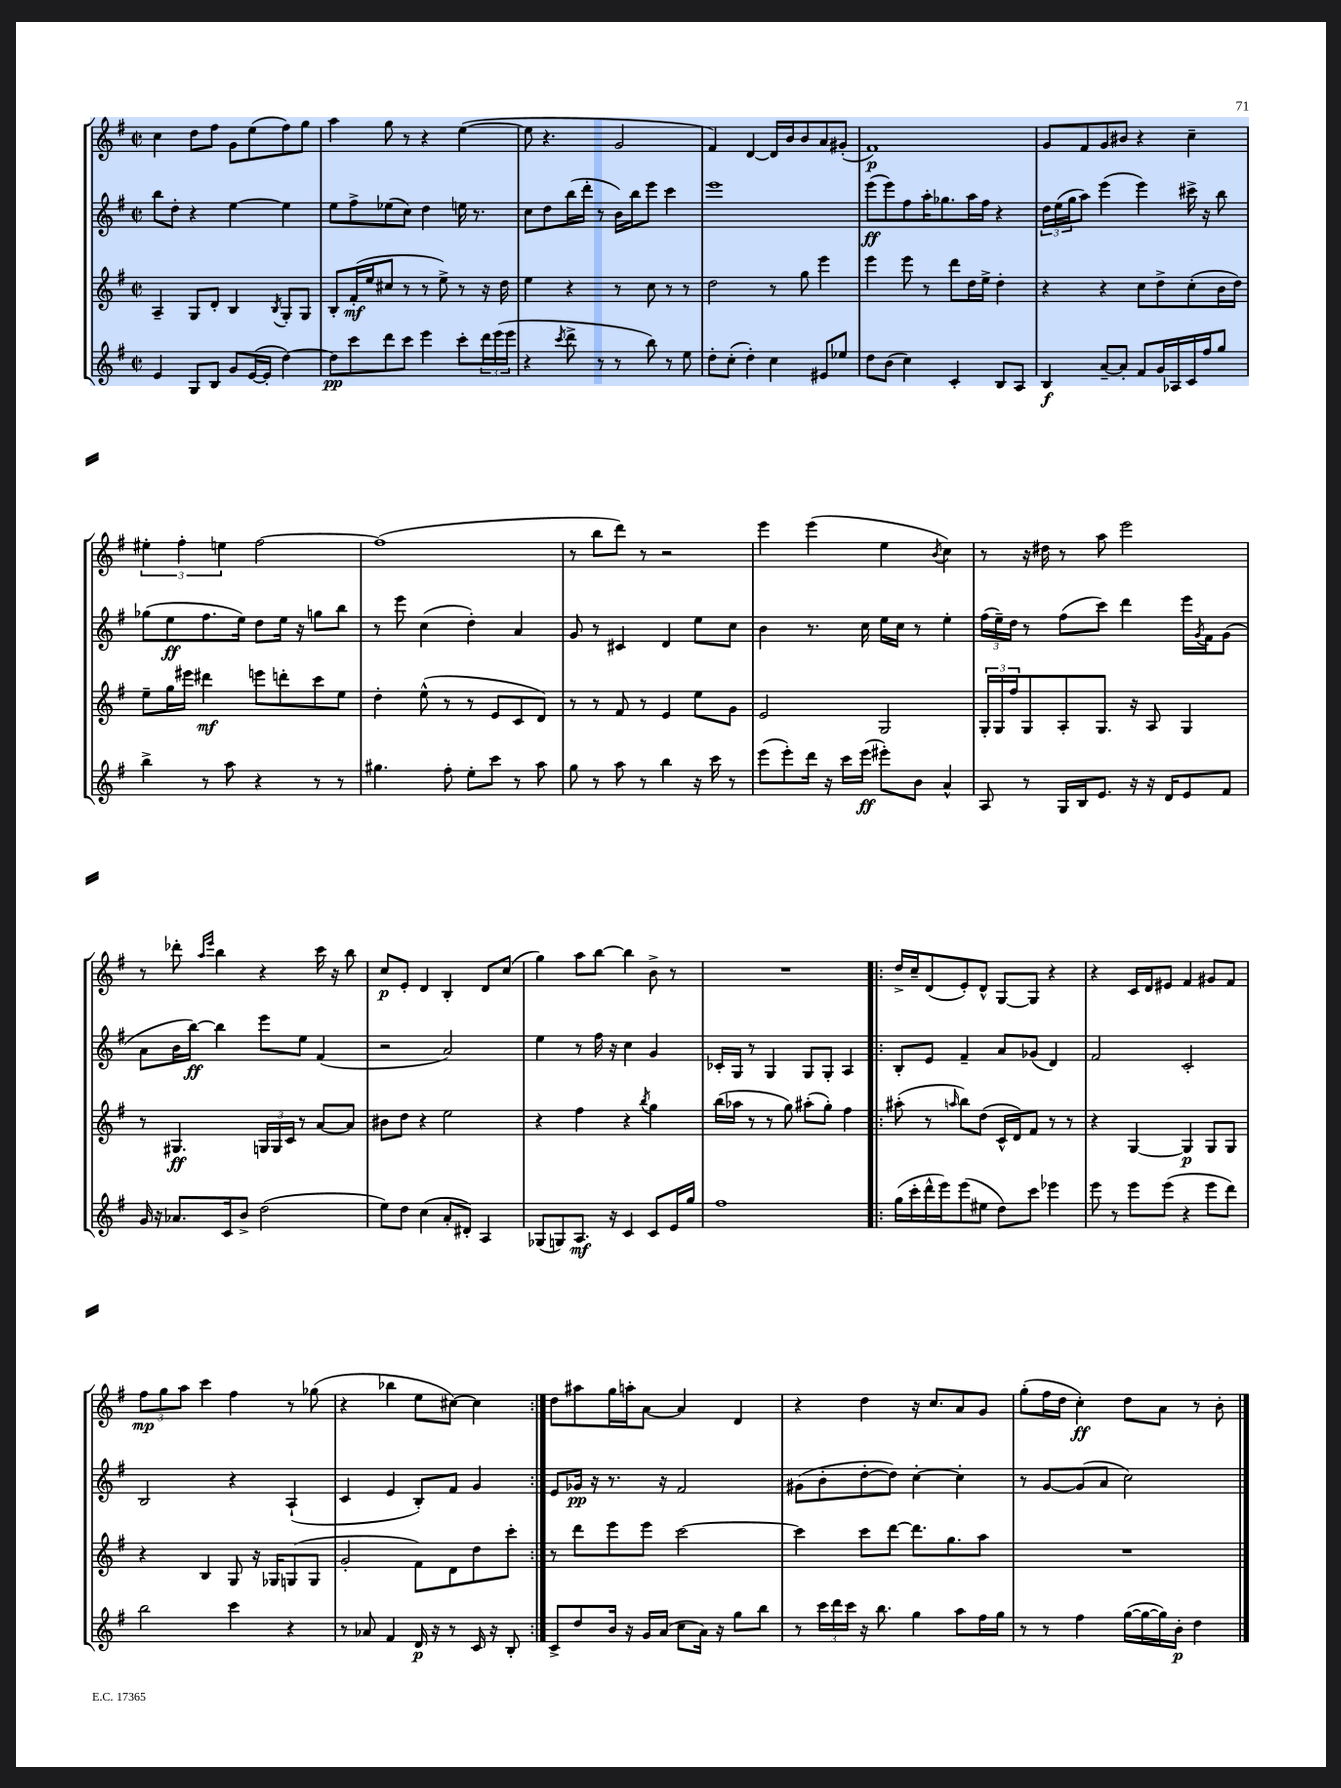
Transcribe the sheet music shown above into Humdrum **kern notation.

**kern	**kern	**kern	**kern
*staff4	*staff3	*staff2	*staff1
*clefG2	*clefG2	*clefG2	*clefG2
*k[f#]	*k[f#]	*k[f#]	*k[f#]
*M2/2	*M2/2	*M2/2	*M2/2
*met(c|)	*met(c|)	*met(c|)	*met(c|)
4e/	4A~/	8bb\L	4cc\
.	.	8dd'\J	.
8G/L	8G/L	4r	8dd\L
8B/J	8d'/J	.	8ff#\J
8g/L	4B/	[4ee\	8g\L
([16e/L	.	.	(8ee\
16e'/]JJ	.	.	.
.	8qB/	.	.
[4dd\)	8G'/L	4ee\]	8ff#\)
.	8G/J	.	8gg\J
=	=	=	=
8dd\]L	8B'/L	8ee\L	4aa\
8ccc\	(16f#'/L	8ff#^\	.
.	16ee/J	.	.
8ddd\	8cc#/J	(8ee-\	8gg\
8ccc\J	8r	8cc\J)	8r
4eee\	8r	4dd\	4r
.	8ee^\)	.	.
8ccc'\L	8r	16ee\	([4ee\
.	.	8.r	.
24ddd\L	16r	.	.
(24eee\	.	.	.
.	16dd\	.	.
24eee\JJ	.	.	.
=	=	=	=
4r	4ee\	8cc\L	8ee\]
.	.	8dd\	4.r
8qccc/	.	.	.
8ddd^\	4r	(16bb\L	.
.	.	16ddd'\JJ	.
8r	.	8r	.
8r	8r	16b\LL)	2g/
.	.	16bb\J	.
8bb\)	8cc\	8eee\J	.
8r	8r	4ccc\	.
8ee\	8r	.	.
=	=	=	=
8dd'\L	2dd\	1eee	4f#/)
(8cc'\J	.	.	.
4dd'\)	.	.	[4d/
4cc\	8r	.	16d/]LL
.	.	.	16b/J
.	8gg\	.	8b/
8e#/L	4eee\	.	8a/
8ee-/J	.	.	(8g#'/J
=	=	=	=
8dd\L	4eee\	(8eee\L	1f#)
(8b\J	.	8eee\)	.
4cc\)	8eee\	8ff#\	.
.	8r	16aa'\K	.
.	.	8.gg-\	.
4c'/	8ddd\L	.	.
.	16dd\L	16aa\L	.
.	16ee^\JJ	16ff#\JJ	.
8B/L	4dd'\	4r	.
8A/J	.	.	.
=	=	=	=
4B/	4r	24dd\LL	8g/L
.	.	(24ee\	.
.	.	24gg\J	.
.	.	8aa\J)	8f#/
[8a~/L	4r	(4eee\	8g/
8a'/]J	.	.	8b#/J
8f#/L	8cc\L	4eee\)	4r
16g/L	8dd^\	.	.
16A-/	.	.	.
16c/	(8cc'\	16ccc#^\	4cc~\
16ff#/J	.	16r	.
8gg/J	16b\L	8bb\	.
.	16dd\JJ)	.	.
=	=	=	=
4bb^\	8ee~\L	(8gg-\L	6ee#'\
.	16gg\L	8ee\	.
.	.	.	6ff#'\
.	16eee#\JJ	.	.
8r	4ddd#\	8.ff#\	.
.	.	.	6ee\
8aa\	.	.	.
.	.	16ee\Jk)	.
4r	8eee\L	8dd\L	[2ff#\
.	8ddd'\	16ee\Jk	.
.	.	16r	.
8r	8ccc\	8gg\L	.
8r	8ee\J	8bb\J	.
=	=	=	=
4.gg#\	4dd'\	8r	(1ff#]
.	.	8eee\	.
.	(8ee^^\	(4cc\	.
8ff#'\	8r	.	.
8ee'\L	8r	4dd'\)	.
8ccc\J	8e/L	.	.
8r	8c/	4a/	.
8aa\	8d/J)	.	.
=	=	=	=
8gg\	8r	8g/	8r
8r	8r	8r	8bb\L
8aa\	8f#/	4c#/	8ddd\J)
8r	8r	.	8r
4bb\	4e/	4d/	2r
16r	8ee\L	8ee\L	.
16ccc\	.	.	.
8r	8g\J	8cc\J	.
=	=	=	=
(8eee\L	2e/	4b\	4eee\
8eee'\)	.	.	.
16ddd\Jk	.	8.r	(4eee\
16r	.	.	.
16ccc\LL	.	.	.
(16eee\JJ	.	16cc\	.
8eee#'\L)	2G/	16ee\LL	4ee\
.	.	16cc\JJ	.
8b\J	.	8r	.
.	.	.	8qb/
4a^^/	.	4ee'\	4cc\)
=	=	=	=
8A/	24G'/LL	(24ff#\LL	8r
.	24G/	24ee~\)	.
.	24ff#/J	24dd\JJ	.
8r	8G/	8r	16r
.	.	.	16dd#\
16G/LL	8A'/	(8ff#\L	8r
16B/J	.	.	.
8.e/J	8.G/J	8ccc\J)	8aa\
.	.	4ddd\	2eee\
16r	16r	.	.
16r	8A/	.	.
16d/LK	.	.	.
8e/	4G/	16eee\LL	.
.	.	8qg/	.
.	.	16f#\J	.
8f#/J	.	(8g\J	.
=	=	=	=
16g/	8r	8a\L	8r
16r	.	.	.
8.a-/L	4.G#/	16b\L	8ddd-'\
.	.	[16bb\JJ)	.
.	.	.	16qqaa/LL
.	.	.	16qqeee/JJ
.	.	4bb\]	4bb\
16c/k	.	.	.
8b^/J	.	.	.
(2dd\	24G/LL	8eee\L	4r
.	24G/	.	.
.	24c/JJ	.	.
.	8r	8ee\J	.
.	[8a/L	(4f#/	16ccc\
.	.	.	16r
.	8a/]J	.	8bb\
=	=	=	=
8ee\L)	8b#\L	2r	8cc/L
8dd\J	8dd\J	.	8e'/J
(4cc\	4r	.	4d/
8a'/L	2ee\	2a/)	4B'/
8d#'/J)	.	.	.
4A/	.	.	8d/L
.	.	.	(8cc/J
=	=	=	=
(8G-/L	4r	4ee\	4gg\)
8G/)	.	.	.
8.A/J	4ff#\	8r	8aa\L
.	.	16ff#\	[8bb\J
16r	.	16r	.
4c/	4r	4cc\	4bb\]
.	8qbb/	.	.
8c/L	4gg\	4g/	8b^\
16e/L	.	.	8r
16gg/JJ	.	.	.
=	=	=	=
1ff#	(16bb\LL	16c-'/LL	1r
.	16aa-\JJ	16G/JJ	.
.	8r	8r	.
.	8r	4G/	.
.	8gg\)	.	.
.	(8aa#'\L	8G/L	.
.	8gg'\J)	8G'/J	.
.	4ff#\	4A/	.
=!|:	=!|:	=!|:	=!|:
(16gg\LL	(8aa#'\	8B'/L	16dd^/LL
16ccc'\	.	.	16cc~/J
16ddd^^\	8r	8e/J	(8d/
16eee\J)	.	.	.
.	16qqaa/	.	.
(8eee\	8bb\L)	4f#~/	8e'/)
8ee#\J	(8dd\J	.	8d^^/J
8dd\L)	16c^^/LL	8a/L	[8G/L
.	16d/J)	.	.
8ccc\J	8f#/J	(8g-/J	8G/]J
4eee-\	8r	4d/)	4r
.	8r	.	.
=	=	=	=
8eee\	4r	2f#/	4r
8r	.	.	.
8eee\L	[4G/	.	16c/LL
.	.	.	16d/J
(8eee\J	.	.	8e#/J
4r	4G/]	2c'/	4f#/
8eee\L	8G/L	.	8g#/L
8ddd\J)	8G/J	.	8f#/J
=	=	=	=
2bb\	4r	2B/	12ff#\L
.	.	.	12gg\
.	.	.	12aa\J
.	4B/	.	4ccc\
4ccc\	8G/	4r	4ff#\
.	16r	.	.
.	16G-/LK	.	.
4r	(8G/	(4A`/	8r
.	8G/J	.	(8gg-\
=	=	=	=
8r	2g'/	4c/	4r
8a-/	.	.	.
4f#/	.	4e/	4bb-\
16d/	8f#\L)	8B'/L)	8ee\L
16r	.	.	.
8r	8d\	8f#/J	[8cc#\J)
16c/	8dd\	4g/	4cc#\]
16r	.	.	.
8B'/	8ccc'\J	.	.
=:|!	=:|!	=:|!	=:|!
8c^/L	8r	8e/L	8dd\L
8dd/	8ddd\L	16g-/Jk	8aa#\
.	.	16r	.
16b/Jk	8eee\	8.r	16gg\L
16r	.	.	16aa'\J
16g/LL	8eee\J	.	[8a\J
(16a/JJ	.	16r	.
8cc\L	[2ccc\	2f#/	4a/]
16a\Jk)	.	.	.
16r	.	.	.
8gg\L	.	.	4d/
8bb\J	.	.	.
=	=	=	=
8r	4ccc\]	(8g#\L	4r
24ccc\LL	.	8b'\	.
24ddd\	.	.	.
24ccc\JJ	.	.	.
16r	8ccc\L	[8dd'\	4dd\
8.bb\	.	.	.
.	[8ddd\J	8dd\]J)	.
4gg\	8.ddd\]L	[4cc'\	16r
.	.	.	8.cc/L
.	8.gg\	.	.
8aa\L	.	4cc'\]	8a/
16ff#\L	8aa\J	.	8g/J
16gg\JJ	.	.	.
=	=	=	=
8r	1r	8r	(8gg'\L
8r	.	[8g/L	16ff#\L
.	.	.	16dd\JJ
4ff#\	.	(8g/]	4cc'\)
.	.	8a/J	.
([16gg\LL	.	2cc\)	8dd\L
16gg\_	.	.	.
16gg\])	.	.	8a\J
16b'\JJ	.	.	.
4dd\	.	.	8r
.	.	.	8b'\
==	==	==	==
*-	*-	*-	*-
